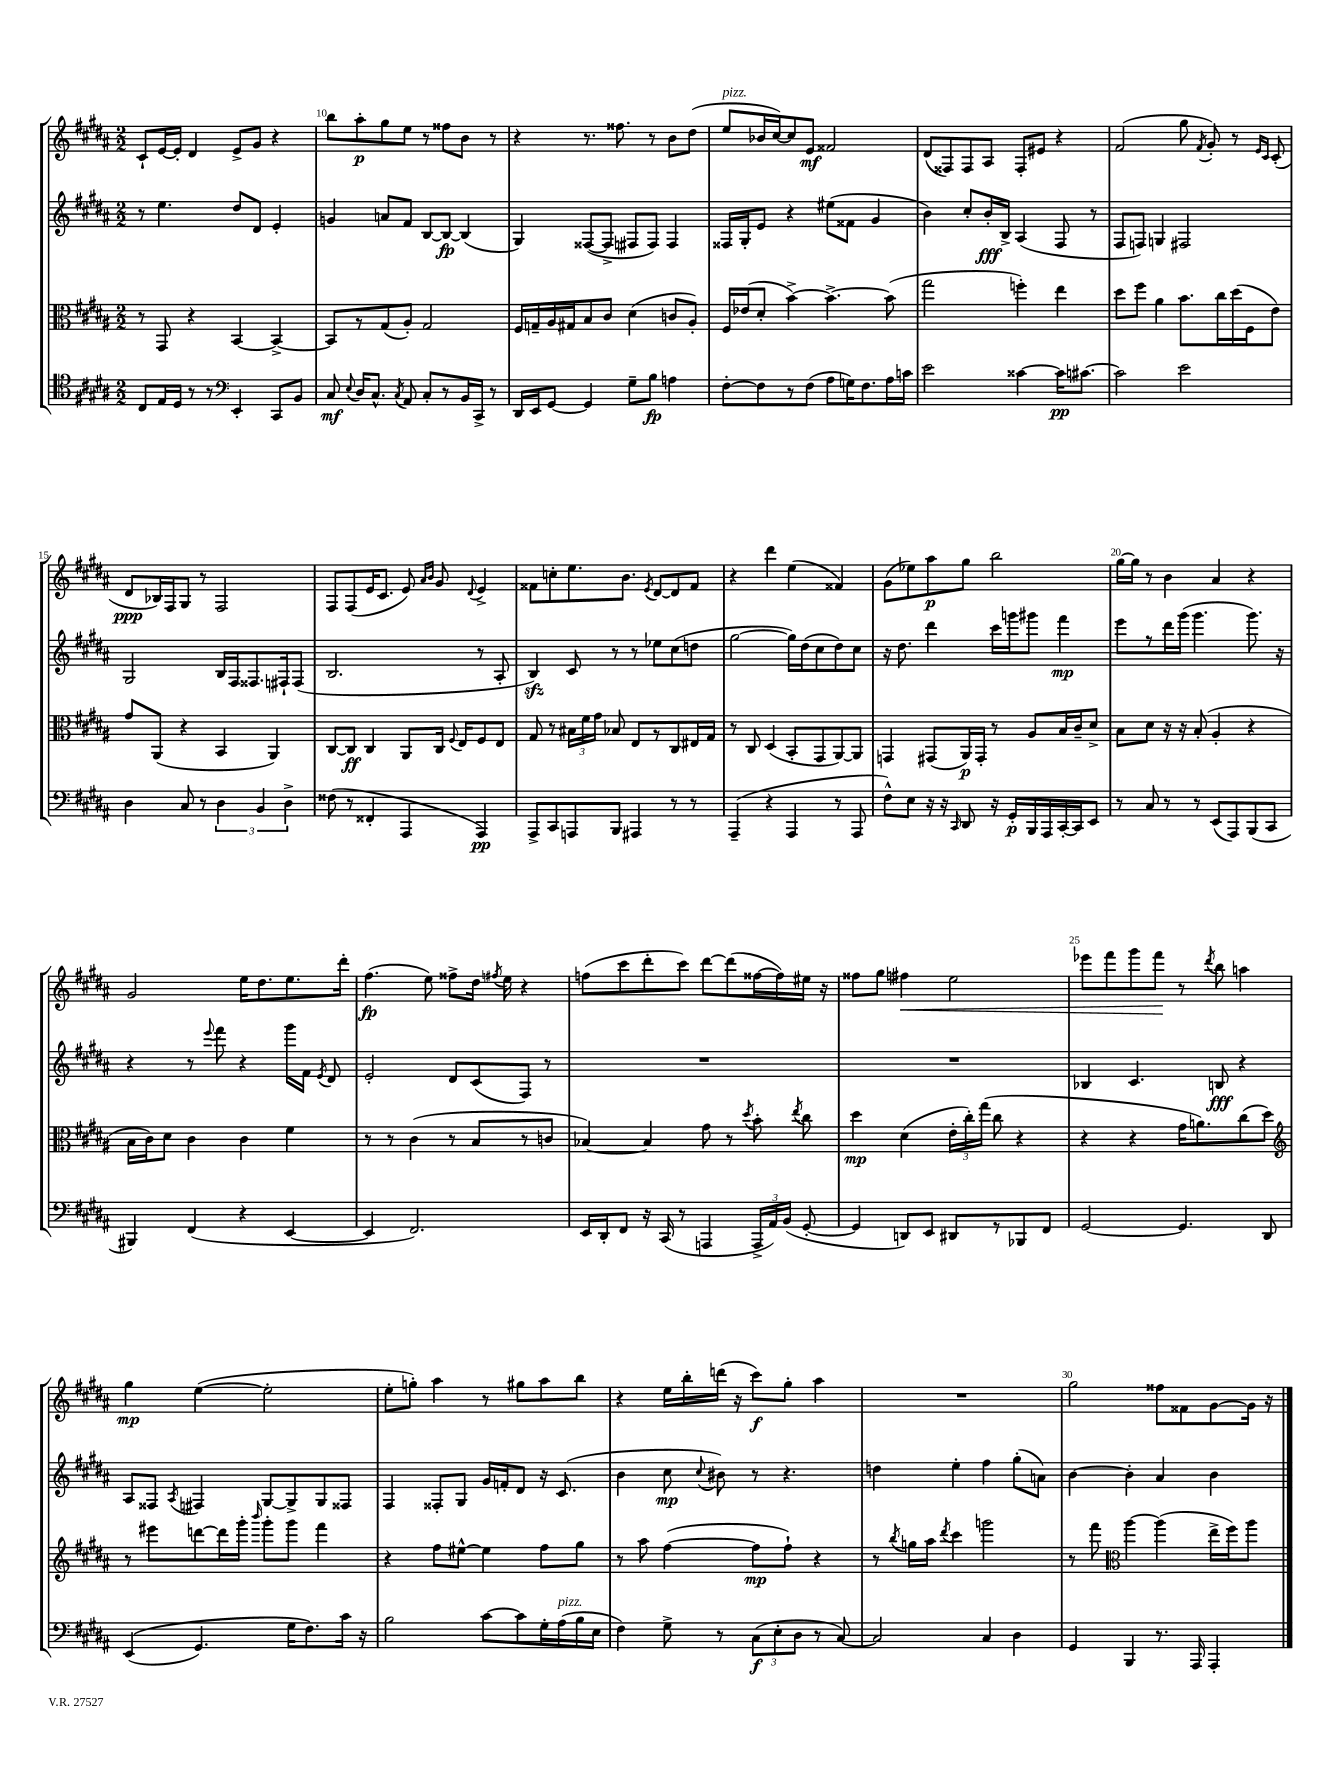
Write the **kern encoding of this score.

**kern	**kern	**kern	**kern
*staff4	*staff3	*staff2	*staff1
*clefC4	*clefC3	*clefG2	*clefG2
*k[f#c#g#d#a#]	*k[f#c#g#d#a#]	*k[f#c#g#d#a#]	*k[f#c#g#d#a#]
*M2/2	*M2/2	*M2/2	*M2/2
8C#	8r	8r	8c#`
16E	8GG#	4.ee	[16e
16D#	.	.	16e']
8r	4r	.	4d#
8r	.	.	.
*clefF4	*	*	*
4EE'	[4BB	8dd#	8e^
.	.	8d#	8g#
8CC#	4BB^_	4e'	4r
8BB	.	.	.
=	=	=	=
8C#	8BB]	4g	8bb
8qqE	.	.	.
16D#	8r	.	8aa#'
8.C#^^	.	.	.
.	(8G#	8a	8gg#
8qC#	.	.	.
8AA#	8A#')	8f#	8ee
8C#'	2G#	[8B	8r
8r	.	8B_	8ff##
16BB	.	(4B]	8b
16CC#^	.	.	.
8r	.	.	8r
=	=	=	=
16DD#	16F#	4G#)	4r
16EE	16G~	.	.
[8GG#	16A#	.	.
.	16G#	.	.
4GG#]	8B	([8F##	8.r
.	8c#	8F##^]	.
.	.	.	8.ff##
8G#~	(4d#	8F#	.
8B	.	8F#)	8r
4A	8c	4F#	8b
.	8A#')	.	(8dd#
=	=	=	=
[8F#'	16F#	16F##	8ee
.	(16e-	16G#'	.
8F#]	8d#'	8e	16b-
.	.	.	[16cc#)
8r	[4b^)	4r	8cc#]
(8F#	.	.	8e
8A#	4.b^_	(8ee#	2f##
16G)	.	8f##	.
8.F#	.	.	.
.	.	4g#	.
16A#	(8b]	.	.
16c	.	.	.
=	=	=	=
2e	2gg#	4b)	(8d#
.	.	.	8F##)
.	.	8cc#'	8F##
.	.	16b'	8A#
.	.	16B^	.
[4c##	4ff')	(4A#	8F##'
.	.	.	8e#
16c##]	4ee	8F#	4r
[8.c#	.	.	.
.	.	8r	.
=	=	=	=
2c#]	8dd#	8F#	(2f#
.	8ff#	8F)	.
.	4a#	4G	.
2e	8.b	2F#	8gg#
.	.	.	8qf#
.	.	.	8g#')
.	16cc#	.	.
.	(16dd#	.	8r
.	16F#	.	.
.	.	.	16qqe
.	.	.	16qqc#
.	8e)	.	(8c#'
=	=	=	=
4D#	8g#	2G#	8d#
.	(8AA#	.	16B-)
.	.	.	16F#
8C#	4r	.	8G#
8r	.	.	8r
6D#	4BB	16B	2F#
.	.	16F#	.
.	.	8.F##	.
6BB	.	.	.
.	4AA#)	.	.
.	.	16F#`	.
6D#^	.	.	.
.	.	(8F#	.
=	=	=	=
(8F##	[8C#	2.B	8F#
8r	8C#]	.	(8F#
4FF##'	4C#	.	16e
.	.	.	8.c#
4AAA#	8AA#	.	8e)
.	.	.	16qqa#
.	.	.	16qqb
.	16C#	.	8g#
.	8qqF#	.	.
.	16E	.	.
.	.	.	8qqd#
4AAA#)	8F#	8r	4e^
.	8E	8A#'	.
=	=	=	=
8AAA#^	8G#	4B)	8f##
8CC#	8r	.	8cc'
8AAA	24B#	8c#	8.ee
.	24f#	.	.
.	24g#	.	.
8BBB	8B-	8r	.
.	.	.	8.b
4AAA#	8E	8r	.
.	.	.	8qe
.	8r	8ee-	[8d#
8r	8C#	(8cc#	8d#]
8r	16E#	8dd	8f##
.	16G#	.	.
=	=	=	=
(4AAA#~	8r	[2gg#	4r
.	8C#	.	.
4r	(4D#	.	4ddd#
4AAA#	8BB'	16gg#])	(4ee
.	.	(16dd#	.
.	8GG#	8cc#	.
8r	[8AA#)	8dd#)	4f##)
8AAA#	8AA#]	8cc#	.
=	=	=	=
8F#^^)	4GG	16r	(8g#
.	.	8.dd#	.
8E	.	.	8ee-)
16r	(8GG#	4ddd#	8aa#
16r	.	.	.
16qqCC#	.	.	.
8DD#	16AA#)	.	8gg#
.	16GG#'	.	.
16r	8r	16ccc#	2bb
16GG#'	.	16ggg	.
16BBB	8A#	8ggg#	.
16AAA#	.	.	.
[16CC#'	16B	4fff#	.
16CC#]	16c#~	.	.
8EE	8d#^	.	.
=	=	=	=
8r	8B	8eee	[16gg#
.	.	.	16gg#]
8C#	8d#	8r	8r
8r	16r	16ddd#	4b
.	16r	(16ggg#	.
8r	(8B'	4.ggg#	.
(8EE	4A#'	.	4a#
8AAA#)	.	.	.
(8BBB	4r	8.ggg#)	4r
8CC#	.	.	.
.	.	16r	.
=	=	=	=
4BBB#)	16B	4r	2g#
.	16c#)	.	.
.	8d#	.	.
(4FF#	4c#	8r	.
.	.	8qqeee	.
.	.	8fff#	.
4r	4c#	4r	16ee
.	.	.	8.dd#
[4EE	4f#	16ggg#	8.ee
.	.	16f#	.
.	.	8qe	.
.	.	8d#	.
.	.	.	16ddd#'
=	=	=	=
4EE]	8r	2e'	(4.ff#
.	8r	.	.
2.FF#)	(4c#	.	.
.	.	.	8ee)
.	8r	8d#	8ff##^
.	8B	(8c#	16dd#
.	.	.	8qff#
.	.	.	16ee
.	8r	8F#)	4r
.	8c	8r	.
=	=	=	=
16EE	[4B-)	1r	(8ff
16DD#'	.	.	.
8FF#	.	.	8ccc#
16r	4B-]	.	8ddd#'
(16CC#	.	.	.
8r	.	.	8ccc#)
4AAA	8g#	.	[8ddd#
.	8r	.	(8ddd#]
.	8qdd#	.	.
24AAA^	8b'	.	[16ff##
24AA#)	.	.	.
.	.	.	16ff##])
(24BB	.	.	.
.	8qee	.	.
[8GG#'	8cc#	.	16ee#
.	.	.	16r
=	=	=	=
4GG#]	4dd#	1r	8ff##
.	.	.	8gg#
8DD)	(4d#	.	4ff#
8EE	.	.	.
8DD#	24e'	.	2ee
.	24cc#')	.	.
.	(24gg#	.	.
8r	8cc#	.	.
8BBB-	4r	.	.
8FF#	.	.	.
=	=	=	=
[2GG#	4r	4B-	8eee-
.	.	.	8fff#
.	4r	4.c#	8ggg#
.	.	.	8fff#
4.GG#]	16g#	.	8r
.	8.a)	.	.
.	.	.	8qddd#
.	.	8B	8bb
.	(8cc#	4r	4aa
8DD#	8dd#)	.	.
=	=	=	=
*	*clefG2	*	*
&((4EE	8r	8A#	4gg#
.	8eee#	8F##	.
.	.	8qA#	.
4.GG#)	[8ddd	4F#	([4ee
.	16ddd]	.	.
.	16ggg#'	.	.
.	16qqbbb	.	.
.	8ggg#'	[8G#	2ee']
16G#	8ggg#	8G#^]	.
8.F#&)	.	.	.
.	4fff#	8G#	.
16c#	.	8F##	.
16r	.	.	.
=	=	=	=
2B	4r	4F#	8ee'
.	.	.	8gg')
.	8ff#	8F##'	4aa#
.	[8ee#^^	8G#	.
[8c#	4ee#]	16g#	8r
.	.	16f'	.
8c#]	.	8d#	8gg#
16G#'	8ff#	16r	8aa#
(16A#	.	(8.c#	.
16B	8gg#	.	8bb
16E	.	.	.
=	=	=	=
4F#)	8r	4b	4r
.	8aa#	.	.
8G#^	([4ff#	8cc#	16ee
.	.	.	16bb'
.	.	8qqcc#	.
8r	.	8b#)	(16ddd
.	.	.	16r
(12C#	8ff#]	8r	8ccc#)
12E'	.	.	.
.	8ff#`)	4.r	8gg#'
12D#	.	.	.
8r	4r	.	4aa#
[8C#)	.	.	.
=	=	=	=
2C#]	8r	4dd	1r
.	8qbb	.	.
.	16gg	.	.
.	16aa#	.	.
.	8qddd#	.	.
.	4ccc#	4ee'	.
4C#	2ggg	4ff#	.
4D#	.	(8gg#'	.
.	.	8a)	.
=	=	=	=
4GG#	8r	[4b	2gg#
.	8fff#	.	.
*	*clefC3	*	*
4BBB	[4aa#	4b']	.
8.r	(4aa#]	4a#	8ff##
.	.	.	8f##
16AAA#	.	.	.
4AAA#'	16ee^	4b	[8g#
.	16ff#)	.	.
.	8aa#	.	16g#]
.	.	.	16r
==	==	==	==
*-	*-	*-	*-
